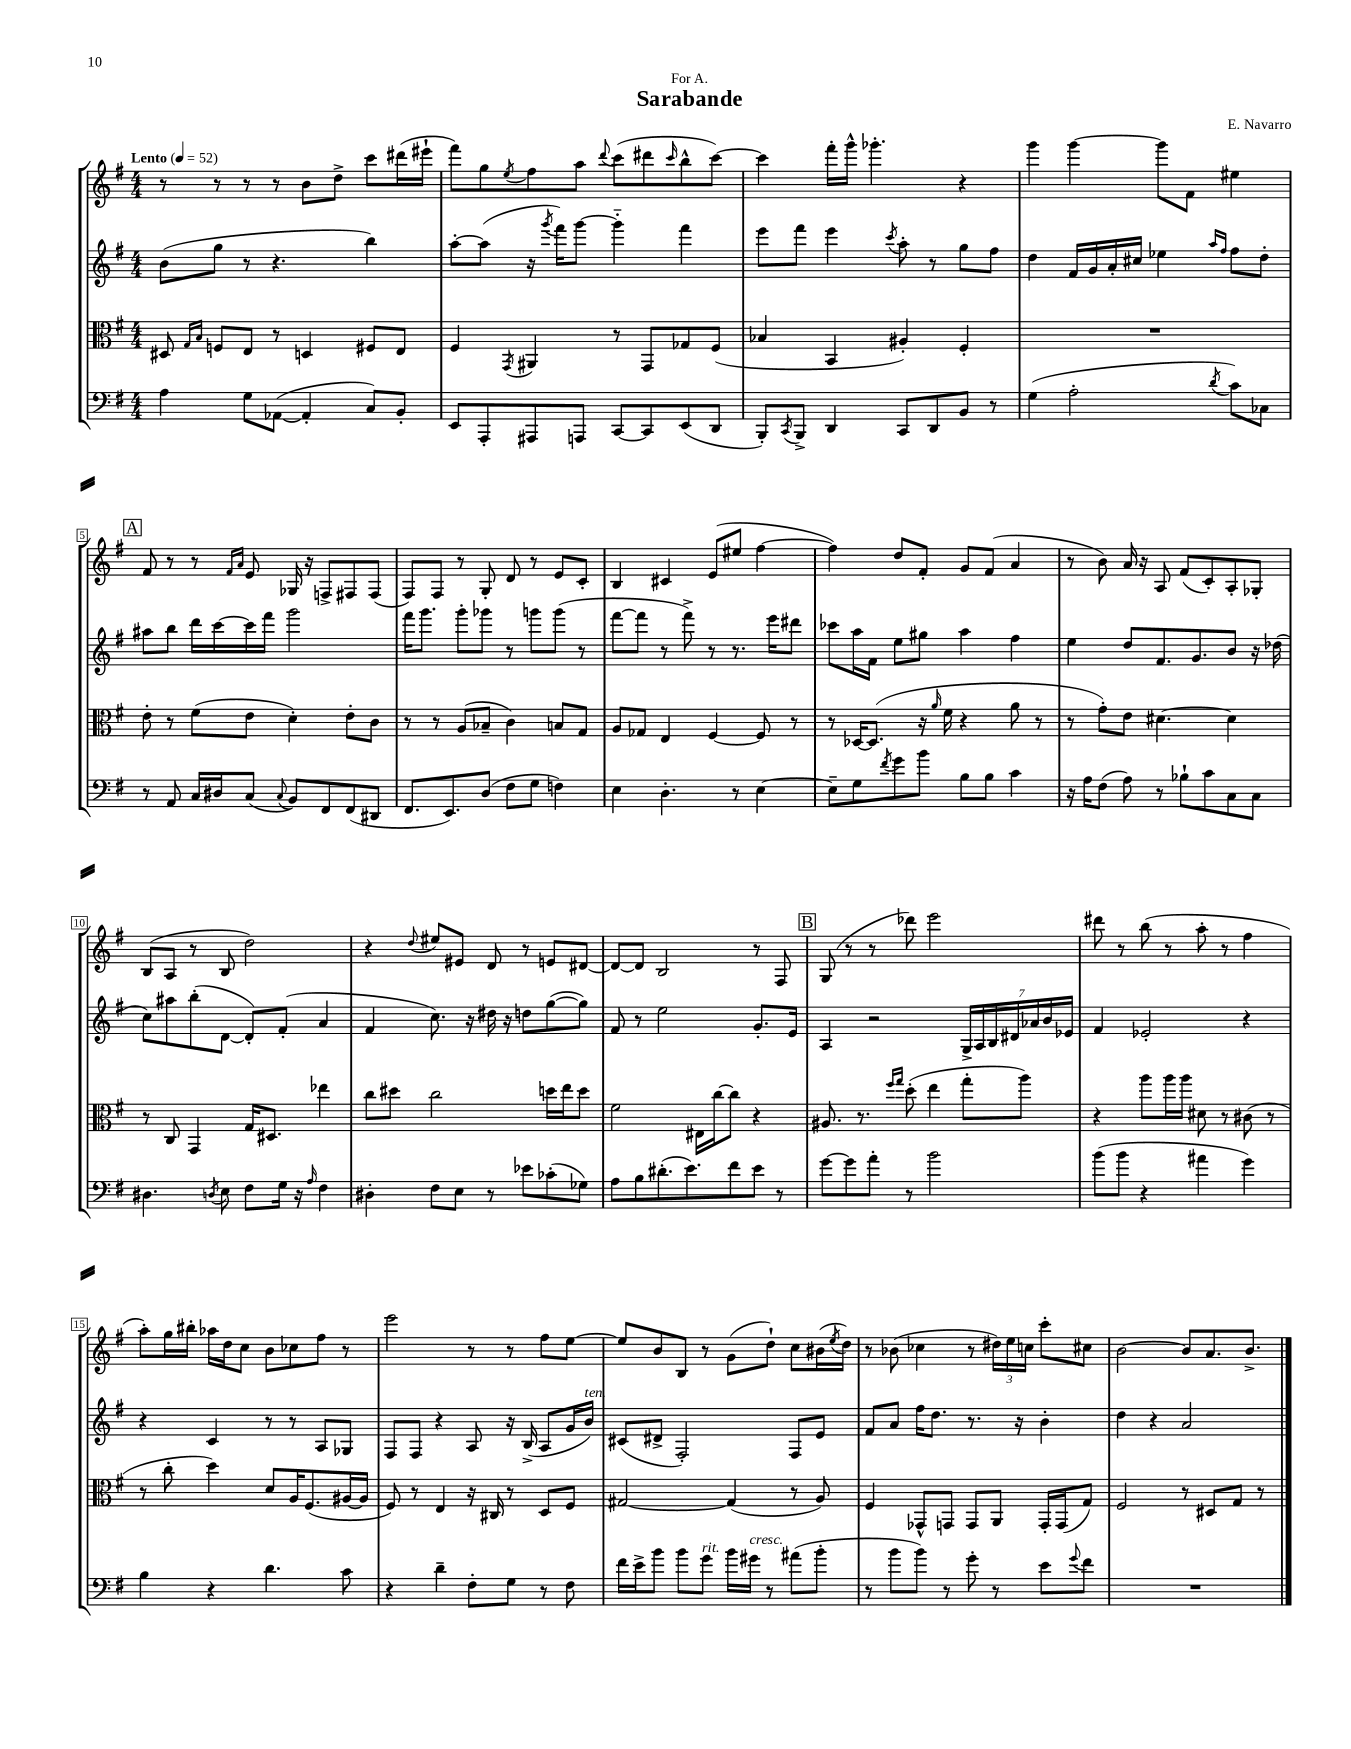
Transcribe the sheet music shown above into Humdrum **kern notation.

**kern	**kern	**kern	**kern
*staff4	*staff3	*staff2	*staff1
*clefF4	*clefC3	*clefG2	*clefG2
*k[f#]	*k[f#]	*k[f#]	*k[f#]
*M4/4	*M4/4	*M4/4	*M4/4
*MM52	*MM52	*MM52	*MM52
4A\	8D#/	(8b\L	8r
.	16qqG/LL	.	.
.	16qqB/JJ	.	.
.	8F/L	8gg\J	8r
8G\L	8E/J	8r	8r
([8AA-\J	8r	4.r	8r
4AA-'/]	4D/	.	8b\L
.	.	.	8dd^\J
8C/L)	8F#/L	4bb\)	8ccc\L
8BB'/J	8E/J	.	(16ddd#\L
.	.	.	16eee#`\JJ
=	=	=	=
8EE/L	4F#/	[8aa'\L	8fff#\L)
8AAA'/	.	(8aa\]J	8gg\
.	8qGG/	.	8qee/
8AAA#/	4AA#/	16r	8ff#\
.	.	8qggg/	.
.	.	16fff#\LK)	.
8AAA/J	.	[8ggg\J	8aa\J
.	.	.	8qqddd/
[8CC/L	8r	4ggg'~\]	(8ccc\L
8CC/]	8GG/L	.	8ddd#\
.	.	.	16qqccc/
(8EE/	8G-/	4fff#\	8bb^^\
8DD/J	(8F#/J	.	[8ccc\J)
=	=	=	=
8BBB'/L)	4B-/	8eee\L	4ccc\]
8qCC/	.	.	.
8BBB^/J	.	8fff#\J	.
4DD/	4BB/	4eee\	16fff#'\LL
.	.	.	16ggg^^\JJ
.	.	.	4.ggg-'\
.	.	8qccc/	.
8CC/L	4A#'/)	8aa'\	.
8DD/	.	8r	.
8BB/J	4F#'/	8gg\L	4r
8r	.	8ff#\J	.
=	=	=	=
(4G\	1r	4dd\	4ggg\
2A'\	.	16f#/LL	[4ggg\
.	.	16g/	.
.	.	16a'/	.
.	.	16cc#/JJ	.
.	.	4ee-\	8ggg\]L
.	.	.	8f#\J
.	.	16qqaa/LL	.
8qd/	.	16qqff#/JJ	.
8c\L)	.	8ff#\L	4ee#\
8C-\J	.	8dd'\J	.
=	=	=	=
8r	8e'\	8aa#\L	8f#/
8AA/	8r	8bb\J	8r
16C/LL	(8f#\L	16ddd\LL	8r
16D#/J	.	[16ccc\	.
.	.	.	16qqf#/LL
.	.	.	16qqa/JJ
(8C/J	8e\J	16ccc\]	8e/
.	.	16fff#\JJ	.
8qqC/	.	.	.
8BB/L)	4d'\)	2ggg\	16G-/
.	.	.	16r
8FF#/	.	.	8F^/L
(8FF#/	8e'\L	.	8F#/
8DD#/J	8c\J	.	(8F#/J
=	=	=	=
8.FF#/L	8r	16fff#\LK	8F#/L)
.	.	8.ggg\J	.
.	8r	.	8F#/J
8.EE/)	.	.	.
.	(8A/L	8ggg'\L	8r
(8D/J	8B-~/J	8ggg-\J	8G'/
8F#\L	4c\)	8r	8d/
8G\J	.	8ggg\L	8r
4F\)	8B/L	(8ggg\J	8e/L
.	8G/J	8r	8c'/J
=	=	=	=
4E\	8A/L	[8fff#\L	4B/
.	8G-/J	8fff#\]J	.
4.D'\	4E/	8r	4c#/
.	.	8fff#^\)	.
.	[4F#/	8r	(8e/L
8r	.	8.r	8ee#/J
[4E\	8F#/]	.	[4ff#\
.	.	16eee\LK	.
.	8r	8ddd#\J	.
=	=	=	=
8E~\]L	8r	8ccc-\L	4ff#\])
8G\	[16D-/LK	16aa\L	.
.	(8.D-/]J	16f#\JJ	.
8qf#/	.	.	.
8g\	.	8ee\L	8dd/L
8b\J	16r	8gg#\J	8f#'/J
.	16qqa/	.	.
.	16f#\	.	.
8B\L	4r	4aa\	8g/L
8B\J	.	.	(8f#/J
4c\	8a\	4ff#\	4a/
.	8r	.	.
=	=	=	=
16r	8r	4ee\	8r
16A\LK	.	.	.
(8F#\J	8g'\L)	.	8b\)
8A\)	8e\J	8dd/L	16a/
.	.	.	16r
8r	[4.d#\	8.f#/	8A/
8B-`\L	.	.	(8f#/L
.	.	8.g/	.
8c\	.	.	8c'/)
8C\	4d#\]	8b/J	8A'/
8C\J	.	16r	8G-'/J
.	.	(16dd-\	.
=	=	=	=
4.D#\	8r	8cc\L)	(8B/L
.	8C/	8aa#\	8A/J
.	4GG/	(8bb'\	8r
8qD/	.	.	.
8E\	.	[8d\J	8B/
8F#\L	16G/LK	8d'/]L)	2dd\)
.	8.D#/J	.	.
16G\Jk	.	(8f#'/J	.
16r	.	.	.
16qqA/	.	.	.
4F#\	4ee-\	4a/	.
=	=	=	=
4D#'\	8cc\L	4f#/	4r
.	8dd#\J	.	.
.	.	.	8qqdd/
8F#\L	2cc\	8.cc\)	8ee#/L
8E\J	.	.	8e#/J
.	.	16r	.
8r	.	16dd#\	8d/
.	.	16r	.
8e-\L	.	8dd\L	8r
(8c-'\	16dd\LL	([8gg\	8e/L
.	16ee\J	.	.
8G-\J)	8dd\J	8gg\]J)	[8d#/J
=	=	=	=
8A\L	2f#\	8f#/	8d#/_L
8B\	.	8r	8d#/]J
(8.d#'\	.	2ee\	2B/
8.e\)	.	.	.
.	16E#\LL	.	.
.	[16cc\J	.	.
8f#\	8cc\]J	.	.
8e\J	4r	8.g'/L	8r
8r	.	.	8F#/
.	.	16e/Jk	.
=	=	=	=
[8g\L	8.A#/	4A/	(8G/
8g\]	.	.	8r
.	8.r	.	.
8a'\J	.	2r	8r
.	16qqff#/LL	.	.
.	16qqgg/JJ	.	.
8r	(8dd'\	.	8ddd-\)
2b\	4ee\	.	2eee\
.	8gg'\L	28G^/LL	.
.	.	28A/	.
.	.	28B/	.
.	.	28d#/	.
.	8aa\J)	.	.
.	.	28a-/	.
.	.	28b/	.
.	.	28e-/JJ	.
=	=	=	=
(8b\L	4r	4f#/	8ddd#\
8b\J	.	.	8r
4r	8aa\L	2e-'/	(8bb\
.	16aa\L	.	8r
.	16aa\JJ	.	.
4a#\	8d#\	.	8aa'\
.	8r	.	8r
4g\)	(8c#\	4r	4ff#\
.	8r	.	.
=	=	=	=
4B\	8r	4r	8aa'\L)
.	8cc'\	.	16gg\L
.	.	.	16bb#'\JJ
4r	4dd\)	4c/	16aa-\LL
.	.	.	16dd\J
.	.	.	8cc\J
4.d\	8d/L	8r	8b\L
.	16A/K	8r	8cc-\
.	(8.F#/	.	.
.	.	8A/L	8ff#\J
8c\	[16A#/L	8G-/J	8r
.	16A#/]JJ	.	.
=	=	=	=
4r	8F#/)	8F#/L	2eee\
.	8r	8F#/J	.
4d~\	4E/	4r	.
8F#'\L	16r	8A/	8r
.	16C#/	.	.
8G\J	8r	16r	8r
.	.	(16B^/	.
8r	8D/L	8A/L	8ff#\L
8F#\	8F#/J	16g/L	[8ee\J
.	.	16b/JJ)	.
=	=	=	=
16f#\LL	[2G#/	(8c#/L	8ee/]L
16e^\J	.	.	.
8b\J	.	8d#^/J	8b/
8b\L	.	2F#'/)	8B/J
8g\J	.	.	8r
16b\LL	(4G#/]	.	(8g\L
16g#\JJ	.	.	.
8r	.	.	8dd`\J)
(8a#\L	8r	8F#/L	8cc\L
8b'\J	8A/)	8e/J	(16b#\L
.	.	.	8qee/
.	.	.	16dd\JJ)
=	=	=	=
8r	4F#/	8f#/L	8r
8b\L	.	8a/J	(8b-\
8b\J)	8GG-^^/L	16ff#\LK	4cc-\
.	.	8.dd\J	.
8r	8GG/J	.	.
8g'\	8GG/L	8.r	8r
8r	8AA/J	.	24dd#\LL)
.	.	.	24ee\
.	.	16r	.
.	.	.	24cc\JJ
8e\L	16GG'/LL	4b'\	8ccc'\L
.	(16GG/J	.	.
8qqg/	.	.	.
8f#\J	8G/J)	.	8cc#\J
=	=	=	=
1r	2F#/	4dd\	[2b\
.	.	4r	.
.	8r	2a/	8b/]L
.	8D#/L	.	8.a/
.	8G/J	.	.
.	.	.	8.b^/J
.	8r	.	.
==	==	==	==
*-	*-	*-	*-
